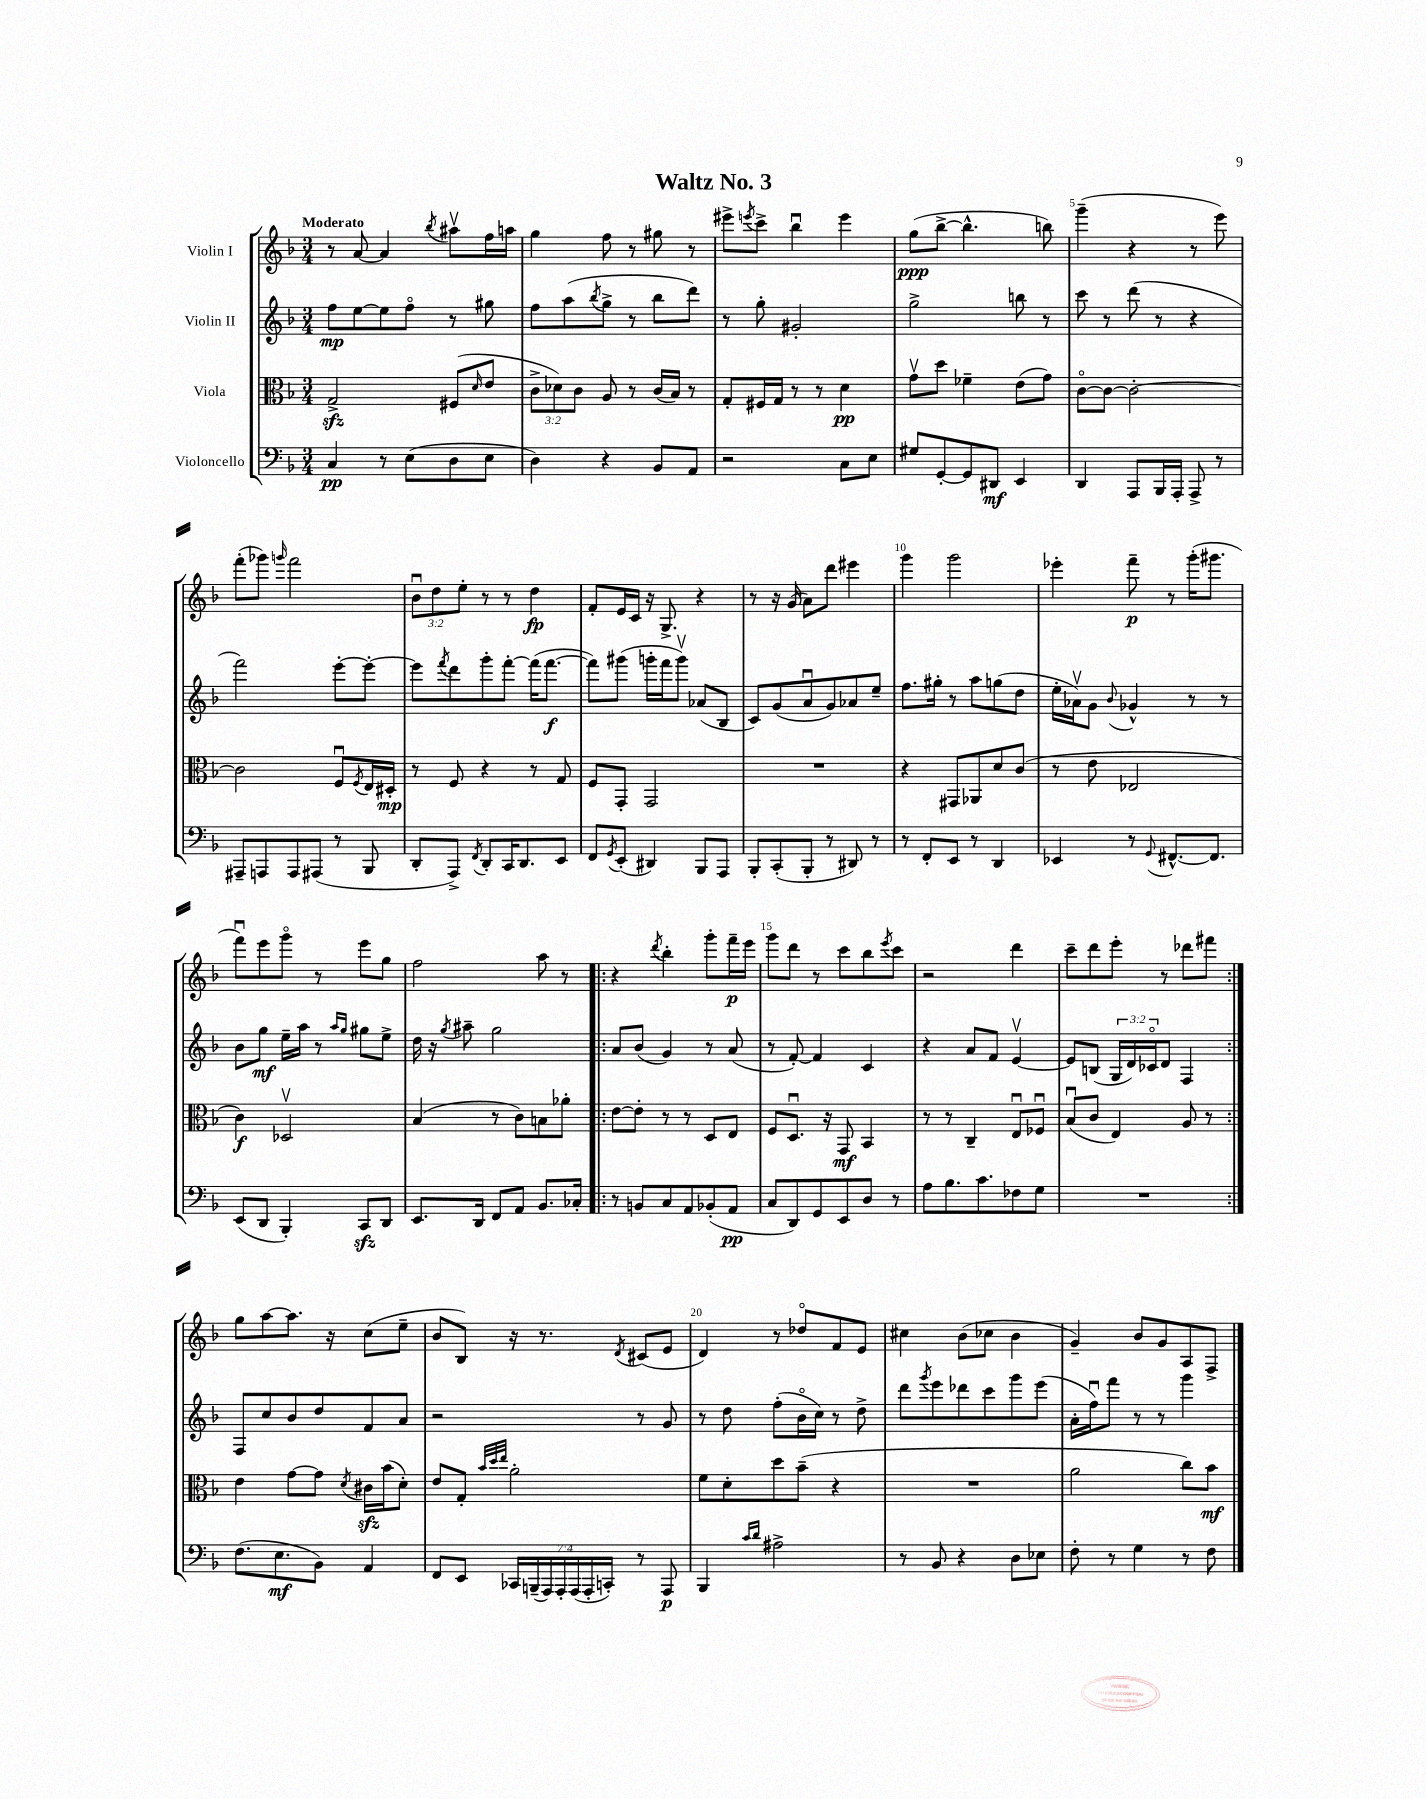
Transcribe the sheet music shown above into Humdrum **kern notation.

**kern	**kern	**kern	**kern
*staff4	*staff3	*staff2	*staff1
*clefF4	*clefC3	*clefG2	*clefG2
*k[b-]	*k[b-]	*k[b-]	*k[b-]
*M3/4	*M3/4	*M3/4	*M3/4
4C	2G^	8ff	8r
.	.	[8ee	[8a
8r	.	8ee]	4a]
(8E	.	8ffo	.
.	.	.	8qbb-
8D	(8F#	8r	8aa#v
.	16qqd	.	.
8E	8e	8gg#	16ff
.	.	.	16aa
=	=	=	=
4D)	12c^	8ff	4gg
.	12d-)	.	.
.	.	(8aa	.
.	12c	.	.
.	.	8qbb-	.
4r	8A	8gg^	8ff
.	8r	8r	8r
8BB-	(16c	8bb-	8gg#
.	16B-)	.	.
8AA	8r	8ddd)	8r
=	=	=	=
2r	8G'	8r	8eee#^
.	.	.	8qeee
.	16F#	8gg'	8ccc^
.	16G	.	.
.	8r	2g#'	4bb-u
.	8r	.	.
8C	4d	.	4eee
8E	.	.	.
=	=	=	=
8G#	8gv	2gg^	(8gg
[8GG'	8dd	.	[8bb-^
8GG]	4f-~	.	4.bb-^^]
8DD#	.	.	.
4EE	(8e	8bb	.
.	8g)	8r	8bb)
=	=	=	=
4DD	[8co	8ccc	(4ggg~
.	8c_	8r	.
8AAA	2c'_	(8ddd	4r
16BBB-	.	8r	.
16AAA'	.	.	.
8AAA^	.	4r	8r
8r	.	.	8eee)
=	=	=	=
8AAA#~	2c]	2fff)	(8fff'
8AAA	.	.	8ggg-)
.	.	.	16qqggg
8AAA	.	.	2fff
(8AAA#	.	.	.
8r	8Fu	[8eee'	.
.	8qF	.	.
8BBB-	16E	8eee'_	.
.	16D#'	.	.
=	=	=	=
8DD'	8r	8eee]	12b-u
.	.	.	12dd
.	.	8qfff	.
8AAA^)	8F	8ddd	.
.	.	.	12ee'
8qFF	.	.	.
8DD'	4r	8ggg'	8r
16CC	.	[8fff'	8r
8.DD	.	.	.
.	8r	(16fff]	4dd
.	.	[8.fff	.
8EE	8G	.	.
=	=	=	=
8FF	8F	8fff])	8f'
8qGG	.	.	.
(8EE'	8GG'	(8ggg#	16e
.	.	.	16c
4DD#)	2GG	16ggg'	16r
.	.	16fff	8.G^
.	.	8gggv)	.
8BBB-	.	(8a-	4r
8AAA	.	8B-	.
=	=	=	=
8BBB-'	2.r	8c)	8r
(8CC'	.	(8g	16r
.	.	.	(16g
8BBB-'	.	8au	8a)
8r	.	8g)	8ddd
8DD#)	.	8a-	4eee#
8r	.	8ee~	.
=	=	=	=
8r	4r	8.ff	4ggg
8FF'	.	.	.
.	.	16gg#'	.
8EE	8GG#	8r	2ggg
8r	8AA-	8aa	.
4DD	8d	(8gg	.
.	(8c	8dd	.
=	=	=	=
4EE-	8r	16ee'	4eee-'
.	.	16a-v)	.
.	8e	8g	.
.	.	8qqb-	.
8r	2E-	4g-^^	8fff~
8qqGG	.	.	.
[8.FF#^^	.	.	8r
.	.	8r	(16ggg'
8.FF#]	.	.	8.ggg#
.	.	8r	.
=	=	=	=
(8EE	4c)	8b-	8fffu)
8DD	.	8gg	8eee
4BBB-')	2D-v	16ee~	8gggo
.	.	16aa	.
.	.	8r	8r
.	.	16qqaa	.
.	.	16qqgg	.
8CC	.	8gg#	8eee
8DD	.	8ee^	8gg
=	=	=	=
8.EE	(4B-	16dd	2ff
.	.	16r	.
.	.	8qgg	.
.	.	8aa#~	.
16DD	.	.	.
8FF	8r	2gg	.
8AA	8c)	.	.
8.BB-	8B	.	8aa
.	8a-'	.	8r
16C-'	.	.	.
=!|:	=!|:	=!|:	=!|:
8r	[8e	8a	4r
8BB	8e']	(8b-	.
.	.	.	8qddd
8C	8r	4g)	4bb-'
8AA	8r	.	.
(8BB-'	8D	8r	8ggg'
8AA	8E	(8a	16fff~
.	.	.	16eee
=	=	=	=
8C	8F	8r	8ggg
8DD)	8.Du	[8f')	8ddd
8GG	.	4f]	8r
.	16r	.	.
8EE	8GG	.	8ccc
8D	4BB-	4c	8bb-
.	.	.	8qeee
8r	.	.	8ccc
=	=	=	=
8A	8r	4r	2r
8.B-	8r	.	.
.	4C~	8a	.
8.c	.	.	.
.	.	8f	.
8F-	8Eu	[4ev	4ddd
8G	8F-u	.	.
=	=	=	=
2.r	(8B-u	8e]	8ccc~
.	8c	(8B	8ddd
.	4E)	24G	8eee'
.	.	24d)	.
.	.	24c-o	.
.	.	8d	8r
.	8A	4F	8ddd-
.	8r	.	8fff#
=:|!	=:|!	=:|!	=:|!
(8.F	4e	8F	8gg
.	.	8cc	[8aa
8.E	.	.	.
.	[8g	8b-	8.aa]
8BB-)	8g]	8dd	.
.	.	.	16r
.	8qd	.	.
4AA	16c#	8f	(8cc
.	(16b-	.	.
.	8d')	8a	8ee~
=	=	=	=
8FF	8e	2r	8b-
8EE	8G'	.	8B-)
.	32qqb-	.	.
.	32qqdd	.	.
.	32qqee	.	.
28CC-	2a'	.	16r
(28BBB~	.	.	.
.	.	.	8.r
28AAA)	.	.	.
28AAA'	.	.	.
(28AAA	.	.	.
28AAA'	.	.	.
28CC')	.	.	.
.	.	.	8qd
8r	.	8r	(8c#
8AAA	.	8g	8e
=	=	=	=
4BBB-	8f	8r	4d)
.	8d'	8dd	.
16qqc	.	.	.
16qqd	.	.	.
2A#^	8dd	(8ff'	8r
.	(8b-~	16b-o	8dd-o
.	.	16cc)	.
.	4r	8r	8f
.	.	8dd^	8e
=	=	=	=
8r	2.r	8ddd	4cc#
.	.	8qggg	.
8BB-	.	8eee	.
4r	.	8ddd-	(8b-
.	.	8ccc	8cc-
8D	.	8ggg	4b-
8E-	.	(8eee	.
=	=	=	=
8F'	2a	16a'	4g~)
.	.	16ffu)	.
8r	.	8fff	.
4G	.	8r	8b-
.	.	8r	8g
8r	8cc)	4ggg	8A
8F	8b-	.	8F^
==	==	==	==
*-	*-	*-	*-
